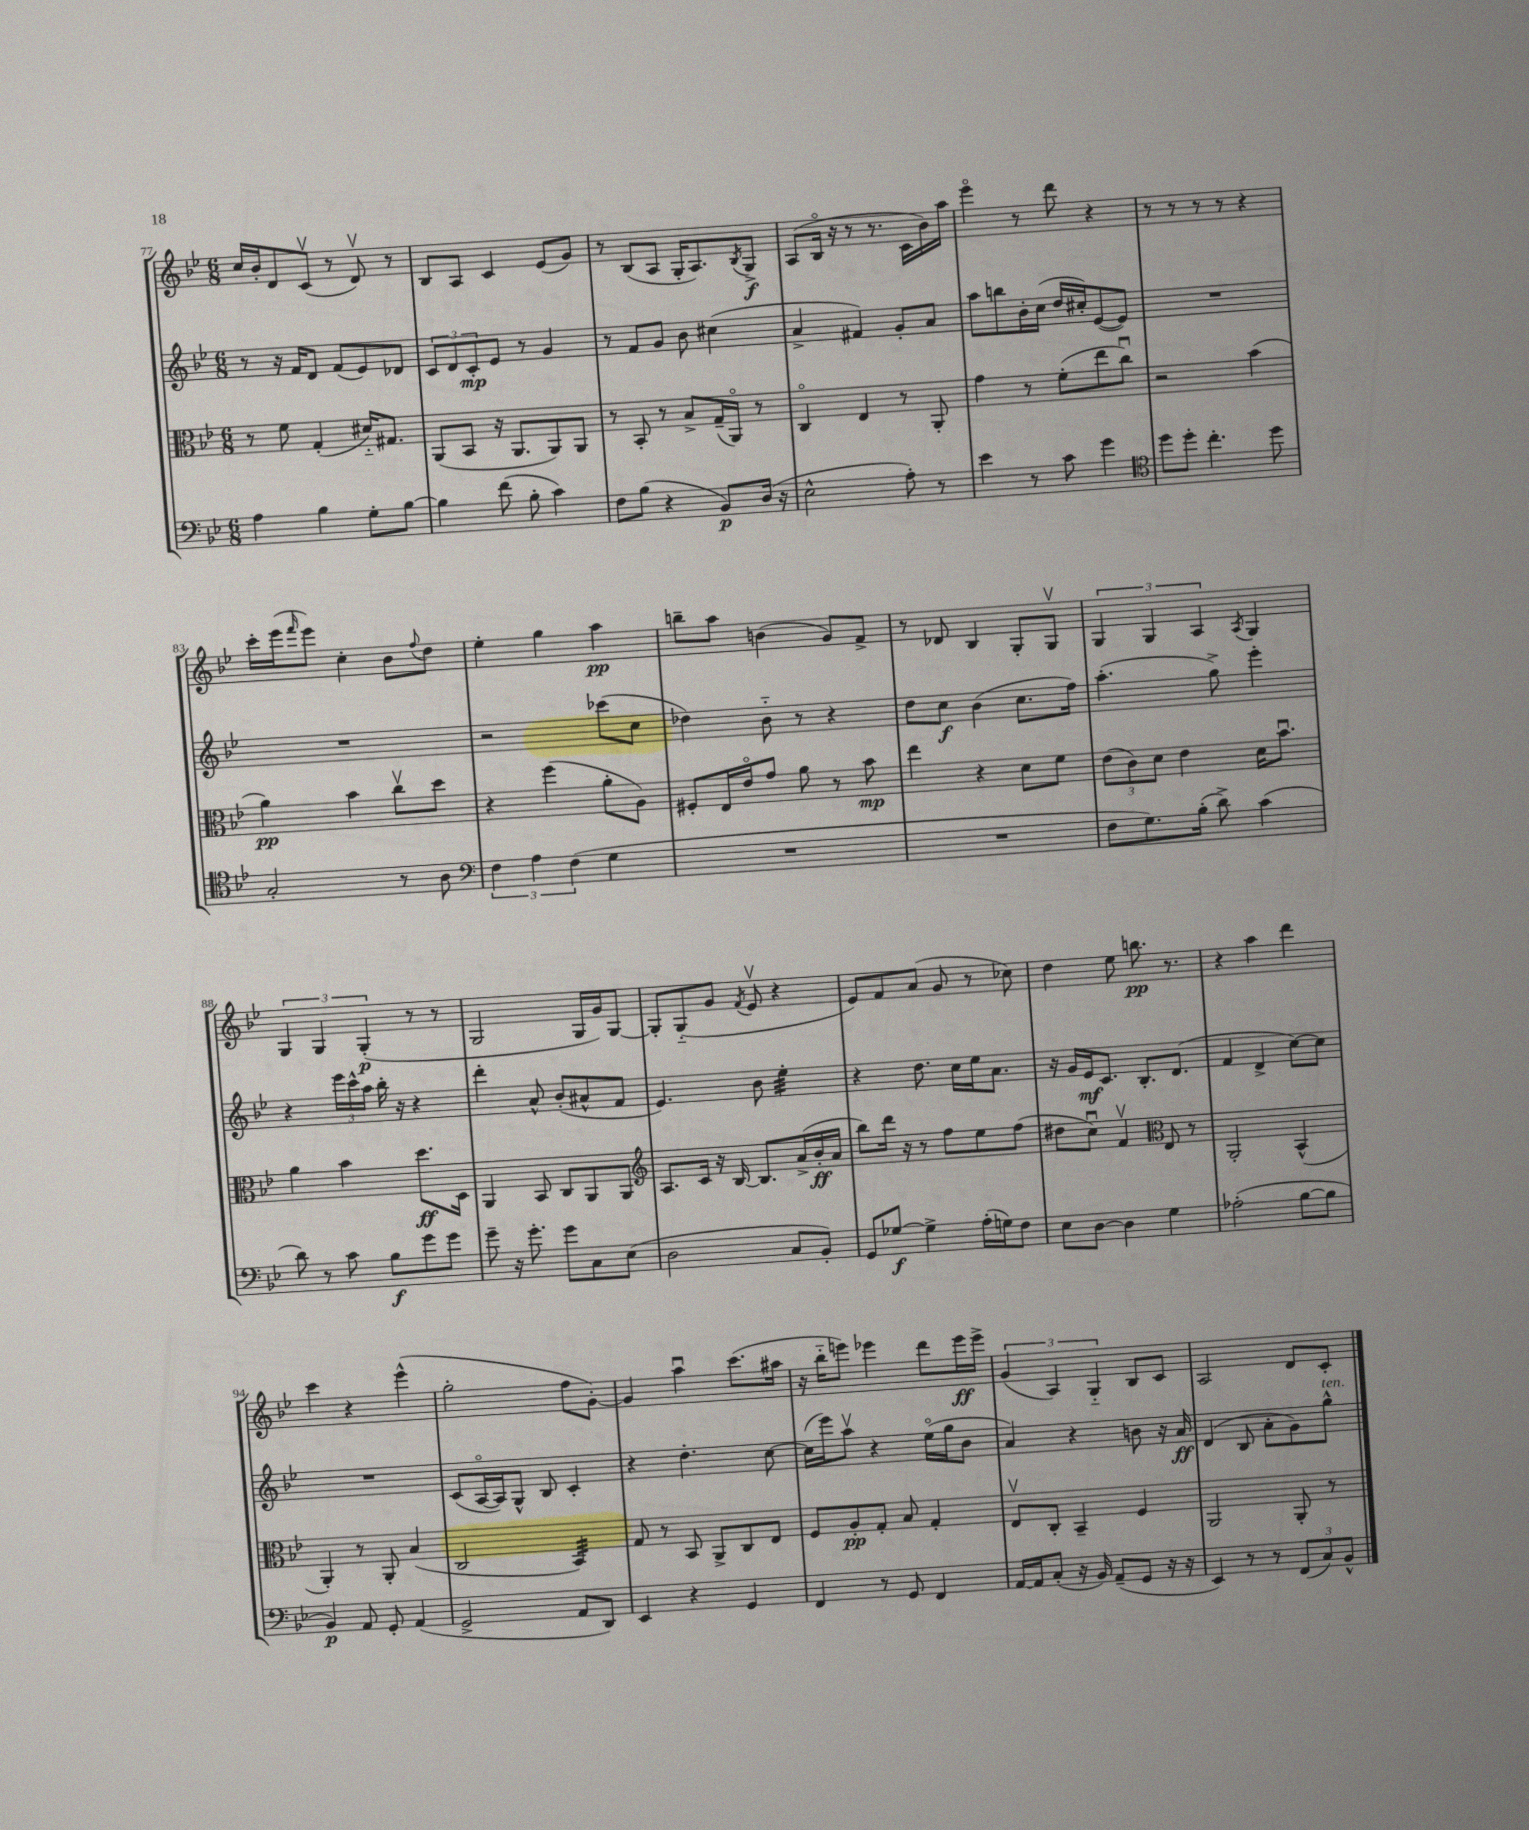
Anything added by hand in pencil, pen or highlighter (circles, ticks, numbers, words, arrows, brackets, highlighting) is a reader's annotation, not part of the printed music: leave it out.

**kern	**kern	**kern	**kern
*staff4	*staff3	*staff2	*staff1
*clefF4	*clefC3	*clefG2	*clefG2
*k[b-e-]	*k[b-e-]	*k[b-e-]	*k[b-e-]
*M6/8	*M6/8	*M6/8	*M6/8
4A	8r	8r	16cc
.	.	.	16b-'
.	8f	16r	8d
.	.	16f	.
4B-	(4G'	8d	(8cv
.	.	(8f	8r
8G'	16d#'~)	8e-)	8dv)
.	8.G#	.	.
[8B-	.	8d-	8r
=	=	=	=
4B-]	(8AA	12c	8B-
.	.	12d	.
.	8BB-	.	8A
.	.	12c'	.
(8f	16r	8e-	4c
.	8.AA	.	.
8B-'	.	8r	.
4c)	8AA)	4g	(8e-
.	8AA	.	8g)
=	=	=	=
8F	8r	8r	8r
(8B-	8BB-'	8f	(8B-
4r	8r	8g	8A
.	8B-^	8b-	16G'
.	.	.	8.A)
8BB-)	(16G~	(4cc#	.
.	16AAo)	.	.
.	.	.	8qB-
(16D	8r	.	8G^
16r	.	.	.
=	=	=	=
2E-^^	4Co	4a^	(8A
.	.	.	16B-o
.	.	.	16r
.	4E-	4f#)	8r
.	.	.	8.r
8A')	8r	8g'	.
.	.	.	16c
8r	8AA'	8a	16b-)
.	.	.	16aa
=	=	=	=
4e-	4g	8aa	4eee-o
.	.	8bb	.
8r	8r	16b-'	8r
.	.	(16cc	.
8c	(8f'	16dd	8ddd
.	.	16cc#')	.
4g	8ee-	([8e-	4r
.	8ccu)	8e-])	.
=	=	=	=
*clefC4	*	*	*
8dd	2r	2.r	8r
8dd'	.	.	8r
4.cc'	.	.	8r
.	.	.	8r
.	(4b-	.	4r
8dd	.	.	.
=	=	=	=
2G'	4a)	2.r	16ccc'
.	.	.	(16eee-
.	.	.	16qqfff
.	.	.	8eee-)
.	4b-	.	4cc'
8r	8ccv	.	8b-
.	.	.	8qqff
8A	8dd	.	8dd
=	=	=	=
*clefF4	*	*	*
6F	4r	2r	4ee-'
6A	.	.	.
.	(4ff	.	4gg
(6F	.	.	.
4G	8a'	(8ccc-	4aa
.	8A)	8cc	.
=	=	=	=
2.r	8F#'	4dd-)	8bb~
.	16E-	.	8aa
.	16e-o	.	.
.	8g	8b-'~	(4b
.	8a	8r	.
.	8r	4r	8g)
.	8b-	.	8f^
=	=	=	=
2.r	4ee-	8dd	8r
.	.	8cc	8d-
.	4r	(4b-	4B-
.	8d	8.cc	8G'
.	8f	.	8Gv
.	.	16ff)	.
=	=	=	=
8F	(12e-	(4.aa'	6G
.	12c)	.	.
8.G)	.	.	.
.	12d	.	6G
.	4e-	.	.
(16B-'	.	.	.
.	.	.	6A
8d^)	.	8gg^)	.
.	.	.	8qA
(4c	16d	4eee-'	4G
.	8.b-u	.	.
=	=	=	=
8d)	4a	4r	6G
8r	.	.	.
.	.	.	6G
8c	4b-	24eee-	.
.	.	24ccc^^	.
.	.	24aa	(6G'
8B-	.	16bb-'	.
.	.	16r	.
8g	8.dd	4r	8r
8g	.	.	8r
.	16D	.	.
=	=	=	=
8g~	4AA	4ddd'	2G
16r	.	.	.
8.g'	.	.	.
.	8BB-	8a^^	.
8g	8C	(8b-'	.
8C	8AA	8a#^^	16G
.	.	.	16g)
(8E-	8AA	8f	[8G
=	=	=	=
*	*clefG2	*	*
2D	8.A	4.e-)	8G']
.	.	.	(8G'~
.	16c	.	.
.	16r	.	8g
.	[16B-	.	.
.	.	.	8qf
.	8.B-]	8b-	8e-v
8C	.	4ee-'	4r
.	(16a^	.	.
8BB-')	16b-'	.	.
.	16a	.	.
=	=	=	=
8GG	8bb-)	4r	8e-)
[8G-	16ddd	.	8f
.	16r	.	.
4G-^]	8r	8.dd	(8a
.	8ff	.	8g
.	.	16cc	.
(16A'	8ee-	16ee-	8r
16G)	.	8.a	.
8F	(8ff	.	8cc-)
=	=	=	=
8E-	8dd#	16r	4dd
.	.	16g	.
[8D	8ccu)	16e-	.
.	.	8.c	.
4D]	4fv	.	8ee-
.	.	8.B-'	8.bb
*	*clefC3	*	*
4G	8E-	.	.
.	.	(8.d	8.r
.	8r	.	.
=	=	=	=
(2A-'	2AA'	4f	4r
.	.	4d^	4aa
[8B-	(4BB-^^	[8cc)	4ddd
8B-]	.	8cc]	.
=	=	=	=
4BB-)	4AA')	2.r	4ccc
8AA	8r	.	4r
8GG'	8AA'	.	.
(4AA	(4B-	.	(4eee-^^
=	=	=	=
2GG^	2C	(8c	2gg'
.	.	[16Ao	.
.	.	16A])	.
.	.	8G^^	.
.	.	8B-	.
8AA	4BB-)	4c'	8ff
8DD)	.	.	[8g')
=	=	=	=
4EE-	8G	4r	4g]
.	8r	.	.
4r	8BB-	4.dd'	4aau
.	8AA^	.	.
4GG	8C	.	(8.ccc
.	8E-	[8cc	.
.	.	.	16aa#
=	=	=	=
4FF	8F	(16cc]	16r
.	.	16eee-)	16bb-'~
.	8A'	8aav	8eee)
8r	8G'	4r	4eee-
8GG	8B-	.	.
4FF	4G'	(16ee-o	8ddd
.	.	16gg	.
.	.	8b-	16eee-
.	.	.	16eee-^
=	=	=	=
[16AA	8E-v	4a)	(6g
16AA]	.	.	.
(8C'	8C'	.	.
.	.	.	6A)
16r	4BB-~	4r	.
16BB-)	.	.	.
.	.	.	6G'~
(8AA~	.	.	.
8GG	4F	8b	8B-
16r	.	16r	8c
16r	.	16a	.
=	=	=	=
4EE-)	2AA	(4d	2A
8r	.	8B-	.
8r	.	8a'	.
(12FF	8AA'	8g)	8d
12C)	.	.	.
.	8r	8gg^^	8c'
12BB-^^	.	.	.
==	==	==	==
*-	*-	*-	*-
